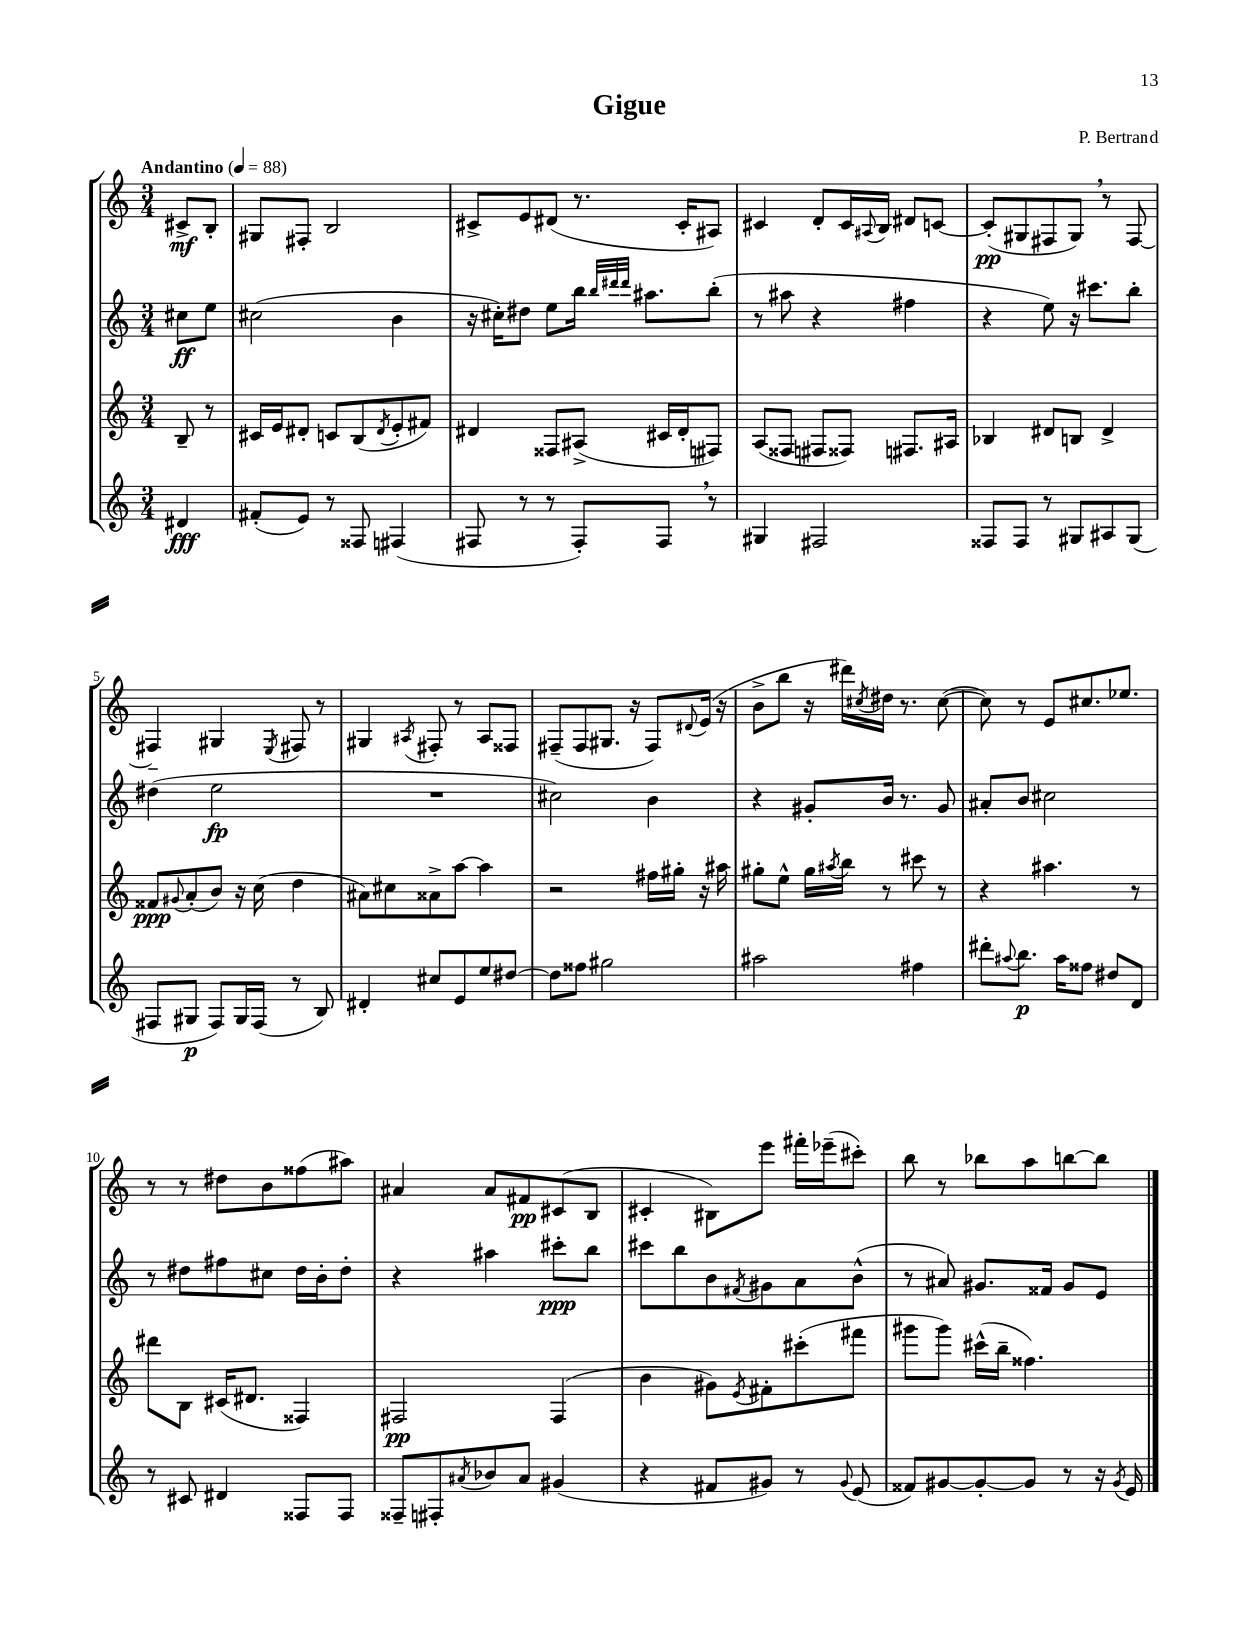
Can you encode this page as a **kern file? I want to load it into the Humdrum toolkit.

**kern	**dynam	**kern	**dynam	**kern	**dynam	**kern	**dynam
*part4	*part4	*part3	*part3	*part2	*part2	*part1	*part1
*staff4	*staff4	*staff3	*staff3	*staff2	*staff2	*staff1	*staff1
*clefG2	*	*clefG2	*	*clefG2	*	*clefG2	*
*k[]	*	*k[]	*	*k[]	*	*k[]	*
*M3/4	*	*M3/4	*	*M3/4	*	*M3/4	*
*MM88	*	*MM88	*	*MM88	*	*MM88	*
=	=	=	=	=	=	=	=
!	!	!	!	!	!	!LO:TX:a:B:t=Andantino	!
4d#X/	fff	8B~/	.	8cc#X\L	ff	8c#X^/L	mf
.	.	8r	.	8ee\J	.	8B'/J	.
=1	=1	=1	=1	=1	=1	=1	=1
(8f#X'/L	.	16c#X/LL	.	(2cc#X\	.	8G#X/L	.
.	.	16e/J	.	.	.	.	.
8e/J)	.	8d#X'/J	.	.	.	8F#X'/J	.
8r	.	8cn/L	.	.	.	2B/	.
8F##X/	.	(8B/	.	.	.	.	.
.	.	8qd#/	.	.	.	.	.
(4F#X/	.	8e'/	.	4b\	.	.	.
.	.	8f#X/J)	.	.	.	.	.
=2	=2	=2	=2	=2	=2	=2	=2
8F#X/	.	4d#X/	.	16r	.	8c#X^/L	.
.	.	.	.	16cc#X'\KL)	.	.	.
8r	.	.	.	8dd#X\J	.	8e/	.
8r	.	8F##X/L	.	8ee\L	.	(8d#X/J	.
8F#'/L)	.	(8A#X^/J	.	16bb\Jk	.	8.r	.
.	.	.	.	32qqbb/LLL	.	.	.
.	.	.	.	32qqddd#X/	.	.	.
.	.	.	.	32qqddd#/JJJ	.	.	.
.	.	.	.	8.aa#X\L	.	.	.
8F#,/J	.	16c#X/LL	.	.	.	.	.
.	.	16d#'/J	.	.	.	16c#'/KL	.
8r	.	8F#X/J)	.	(8bb'\J	.	8A#X/J)	.
=3	=3	=3	=3	=3	=3	=3	=3
4G#X/	.	(8A/L	.	8r	.	4c#X/	.
.	.	8F##X/J	.	8aa#X\	.	.	.
2F#X/	.	8F#X/L	.	4r	.	8d'/L	.
.	.	8F##X/J)	.	.	.	16c#/L	.
.	.	.	.	.	.	8qqA#X/	.
.	.	.	.	.	.	16B/JJ	.
.	.	8.F#X/L	.	4ff#X\	.	8d#X/L	.
.	.	.	.	.	.	[8cn/J	.
.	.	16A#X/Jk	.	.	.	.	.
=4	=4	=4	=4	=4	=4	=4	=4
8F##X/L	.	4B-X/	.	4r	.	(8c'/L]	pp
8F##/J	.	.	.	.	.	8G#X/	.
8r	.	8d#X/L	.	8ee\)	.	8F#X/	.
8G#X/L	.	8Bn/J	.	16r	.	8G#,/J)	.
.	.	.	.	8.ccc#X\L	.	.	.
8A#X/	.	4d#^/	.	.	.	8r	.
(8G#/J	.	.	.	8bb'\J	.	[8F#/	.
!!LO:LB:g=z
=5	=5	=5	=5	=5	=5	=5	=5
8F#X/L	.	8f##X/L	ppp	(4dd#X\	.	4F#X~/]	.
.	.	8qqg#X/	.	.	.	.	.
8G#X/J	p	(8a'/	.	.	.	.	.
8F#/L)	.	8b/J)	.	2ee\	fp	4G#X/	.
16G#/L	.	16r	.	.	.	.	.
(16F#/JJ	.	(16cc\	.	.	.	.	.
.	.	.	.	.	.	8qE/	.
8r	.	4dd\	.	.	.	8F#X/	.
8B/)	.	.	.	.	.	8r	.
=6	=6	=6	=6	=6	=6	=6	=6
4d#X'/	.	8a#X\L)	.	2.r	.	4G#X/	.
.	.	8cc#X\	.	.	.	.	.
.	.	.	.	.	.	8qA#X/	.
8cc#X/L	.	8a##X^\	.	.	.	8F#X'/	.
8e/	.	[8aa\J	.	.	.	8r	.
8ee/	.	4aa\]	.	.	.	8A#/L	.
[8dd#X/J	.	.	.	.	.	8F##X/J	.
=7	=7	=7	=7	=7	=7	=7	=7
8dd#\L]	.	2r	.	2cc#X\)	.	(8F#X~/L	.
8ff##X\J	.	.	.	.	.	8F#/	.
2gg#X\	.	.	.	.	.	8.G#X/J	.
.	.	.	.	.	.	16r	.
.	.	16ff#X\LL	.	4b\	.	8F#/L)	.
.	.	16gg#X'\JJ	.	.	.	.	.
.	.	.	.	.	.	8qqd#X/	.
.	.	16r	.	.	.	(16e/Jk	.
.	.	16aa#X\	.	.	.	16r	.
=8	=8	=8	=8	=8	=8	=8	=8
2aa#X\	.	8gg#X'\L	.	4r	.	8b^\L	.
.	.	8ee^^\J	.	.	.	8bb\J	.
.	.	16gg#\LL	.	8g#X'/L	.	16r	.
.	.	8qaa#X/	.	.	.	.	.
.	.	16bb\JJ	.	.	.	16ddd#X\LL)	.
.	.	.	.	.	.	8qcc#X/	.
.	.	8r	.	16b/Jk	.	16dd#X\JJ	.
.	.	.	.	8.r	.	8.r	.
4ff#X\	.	8ccc#X\	.	.	.	.	.
.	.	8r	.	8g#/	.	([8cc#\	.
=9	=9	=9	=9	=9	=9	=9	=9
8ddd#X'\L	.	4r	.	8a#X'/L	.	8cc#\])	.
8qqaa#X/	.	.	.	.	.	.	.
8.bb\J	p	.	.	8b/J	.	8r	.
.	.	4.aa#X\	.	2cc#X\	.	8e/L	.
16aa#\KL	.	.	.	.	.	.	.
8ff##X\J	.	.	.	.	.	8.cc#X/	.
8dd#X/L	.	.	.	.	.	.	.
.	.	.	.	.	.	8.ee-X/J	.
8d/J	.	8r	.	.	.	.	.
!!LO:LB:g=z
=10	=10	=10	=10	=10	=10	=10	=10
8r	.	8ddd#X\L	.	8r	.	8r	.
8c#X/	.	8B\J	.	8dd#X\L	.	8r	.
4d#X/	.	(16c#X/KL	.	8ff#X\	.	8dd#X\L	.
.	.	8.d#X/J	.	.	.	.	.
.	.	.	.	8cc#X\J	.	8b\	.
8F##X/L	.	4F##X/)	.	16dd#\LL	.	(8ff##X\	.
.	.	.	.	16b'\J	.	.	.
8F##/J	.	.	.	8dd#'\J	.	8aa#X\J)	.
=11	=11	=11	=11	=11	=11	=11	=11
8F##X~/L	.	2F#X/	pp	4r	.	4a#X/	.
8F#X'/	.	.	.	.	.	.	.
8qa#X/	.	.	.	.	.	.	.
8b-X/	.	.	.	4aa#X\	.	8a#/L	.
8a#/J	.	.	.	.	.	8f#X/	pp
(4g#X/	.	(4F#/	.	8ccc#X'\L	ppp	(8c#X/	.
.	.	.	.	8bb\J	.	8B/J	.
=12	=12	=12	=12	=12	=12	=12	=12
4r	.	4b\	.	8ccc#X\L	.	4c#X'/	.
.	.	.	.	8bb\	.	.	.
8f#X/L	.	8g#X\L)	.	8b\	.	8B#X\L)	.
.	.	8qe/	.	8qf#X/	.	.	.
8g#X/J)	.	8f#X'\	.	8g#X\	.	8eee\J	.
8r	.	(8ccc#X'\	.	8a\	.	16fff#X'\LL	.
.	.	.	.	.	.	(16eee-X~\J	.
8qqg#/	.	.	.	.	.	.	.
(8e/	.	8fff#X\J	.	(8b^^\J	.	8ccc#X'\J)	.
=13	=13	=13	=13	=13	=13	=13	=13
8f##X/L)	.	8ggg#X\L	.	8r	.	8bb\	.
[8g#X/	.	8ggg#\J)	.	8a#X/)	.	8r	.
8g#'/_	.	(16ccc#X^^\LL	.	8.g#X/L	.	8bb-X\L	.
.	.	16bb~\JJ	.	.	.	.	.
8g#/J]	.	4.ff##X\)	.	.	.	8aa\	.
.	.	.	.	16f##X/Jk	.	.	.
8r	.	.	.	8g#/L	.	[8bbn\	.
16r	.	.	.	8e/J	.	8bb\J]	.
8qg#/	.	.	.	.	.	.	.
16e/	.	.	.	.	.	.	.
==	==	==	==	==	==	==	==
*-	*-	*-	*-	*-	*-	*-	*-
